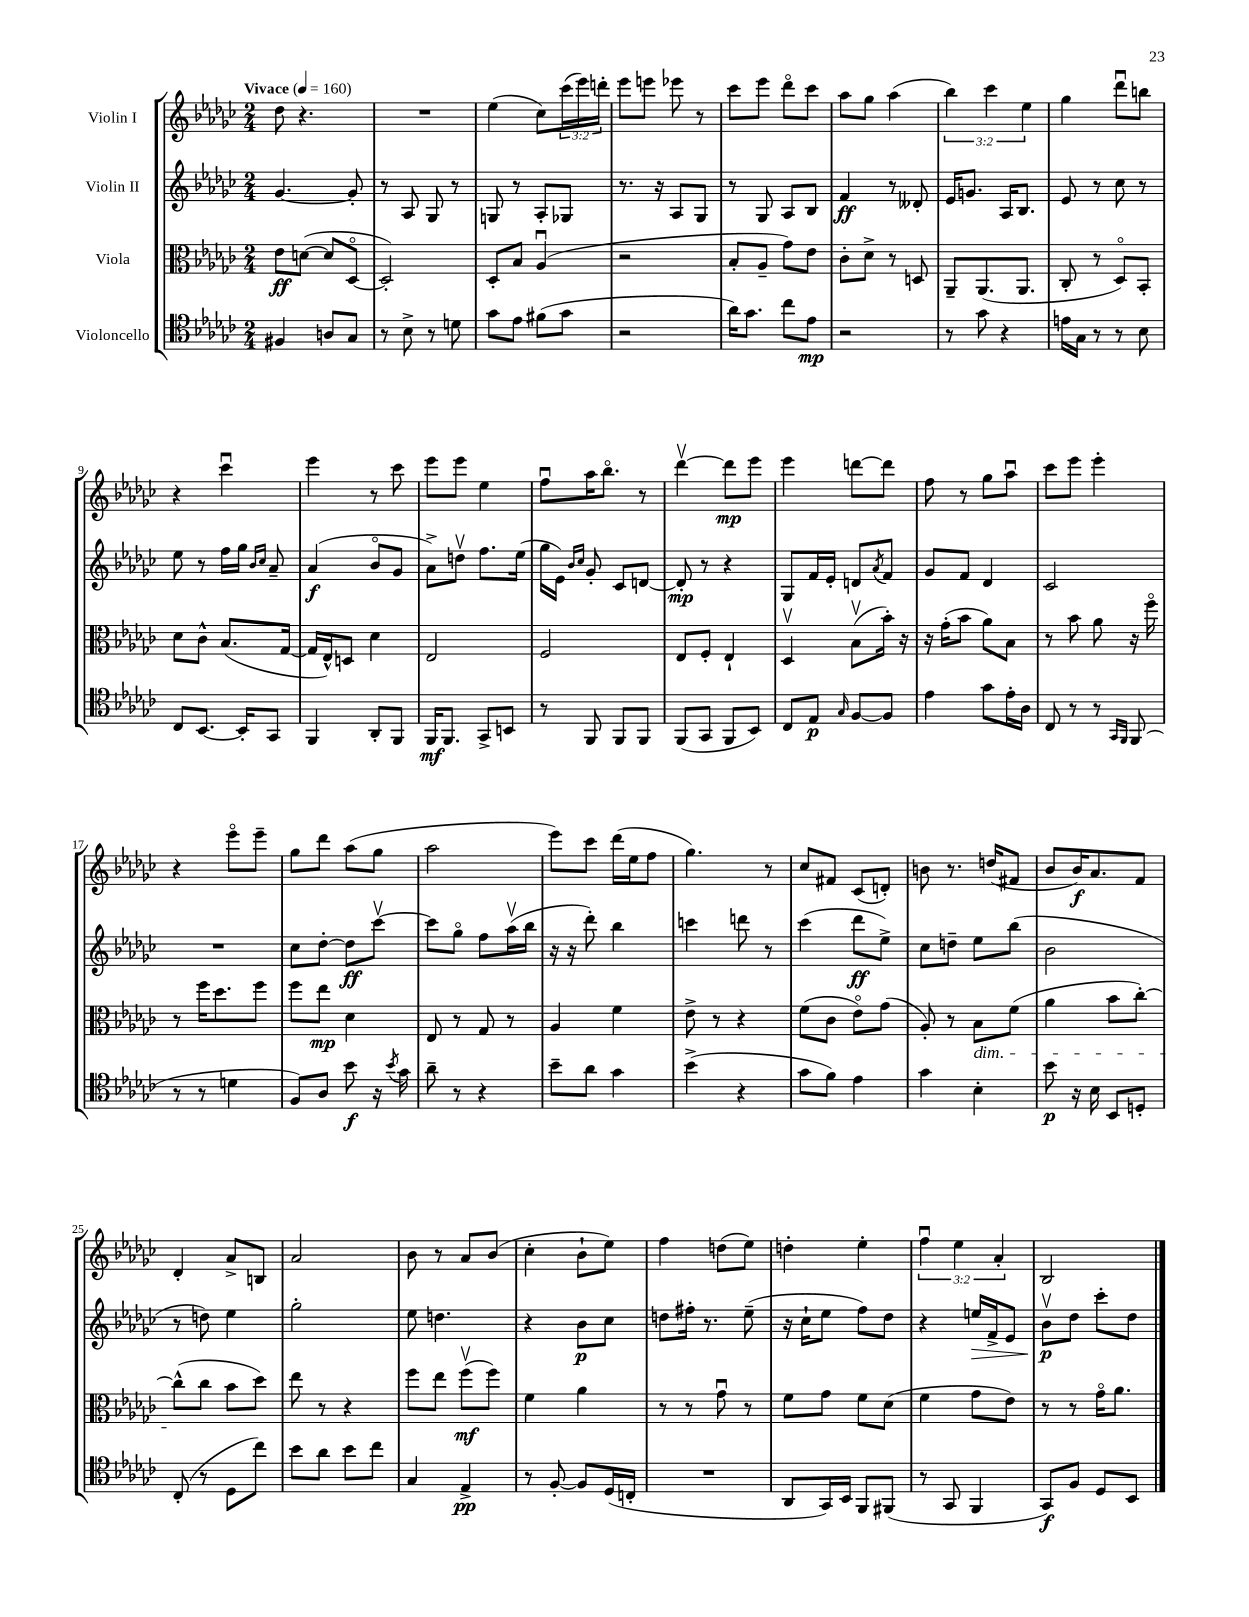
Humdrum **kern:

**kern	**kern	**kern	**kern
*staff4	*staff3	*staff2	*staff1
*clefC4	*clefC3	*clefG2	*clefG2
*k[b-e-a-d-g-c-]	*k[b-e-a-d-g-c-]	*k[b-e-a-d-g-c-]	*k[b-e-a-d-g-c-]
*M2/4	*M2/4	*M2/4	*M2/4
*MM160	*MM160	*MM160	*MM160
4F#	8e-	[4.g-	8dd-
.	([8d	.	4.r
8A	8d]	.	.
8G-	[8D-o	8g-']	.
=	=	=	=
8r	2D-'])	8r	2r
8B-^	.	8A-	.
8r	.	8G-	.
8d	.	8r	.
=	=	=	=
8g-	8D-'	8G	(4ee-
8e-	8B-	8r	.
(8f#	(4A-u	8A-'	8cc-)
8g-	.	8G-	(24ccc-
.	.	.	24eee-)
.	.	.	24ddd'
=	=	=	=
2r	2r	8.r	8eee-
.	.	.	8eee
.	.	16r	.
.	.	8A-	8eee-
.	.	8G-	8r
=	=	=	=
16a-)	8B-'	8r	8ccc-
8.g-	.	.	.
.	8A-~	8G-	8eee-
8cc-	8g-)	8A-	8ddd-o
8e-	8e-	8B-	8ccc-
=	=	=	=
2r	8c-'	4f	8aa-
.	8d-^	.	8gg-
.	8r	8r	(4aa-
.	8D	8d--'	.
=	=	=	=
8r	8AA-~	16e-	6bb-)
.	.	8.g	.
8g-	(8.AA-	.	.
.	.	.	6ccc-
4r	.	16A-	.
.	8.AA-	8.B-	.
.	.	.	6ee-
=	=	=	=
16e	8C-'	8e-	4gg-
16G-	.	.	.
8r	8r	8r	.
8r	8D-o)	8cc-	8ddd-u
8B-	8BB-'	8r	8bb
=	=	=	=
8C-	8d-	8ee-	4r
[8.BB-	8c-^^	8r	.
.	(8.B-	16ff	4ccc-u
16BB-']	.	16gg-	.
.	.	16qqb-	.
.	.	16qqcc-	.
8GG-	.	8a-~	.
.	[16G-	.	.
=	=	=	=
4FF	16G-]	(4a-	4eee-
.	16E-^^)	.	.
.	8D	.	.
8AA-'	4d-	8b-o	8r
8FF	.	8g-	8ccc-
=	=	=	=
16FF	2E-	8a-^)	8eee-
8.FF	.	.	.
.	.	8ddv	8eee-
8GG-^	.	8.ff	4ee-
8BB	.	.	.
.	.	(16ee-	.
=	=	=	=
8r	2F	16gg-	8ffu
.	.	16e-)	.
.	.	16qqb-	.
.	.	16qqcc-	.
8FF	.	8g-'	16aa-
.	.	.	8.bb-o
8FF	.	8c-	.
8FF	.	[8d	8r
=	=	=	=
(8FF	8E-	8d']	[4ddd-v
8GG-	8F'	8r	.
8FF	4E-`	4r	8ddd-]
8BB-)	.	.	8eee-
=	=	=	=
8C-	4D-v	8G-	4eee-
8E-	.	16f	.
.	.	16e-'	.
16qqG-	.	.	.
[8F	(8B-v	8d	[8ddd
.	.	8qa-	.
8F]	16b-')	8f	8ddd]
.	16r	.	.
=	=	=	=
4e-	16r	8g-	8ff
.	(16g-'	.	.
.	8b-	8f	8r
8g-	8a-)	4d-	8gg-
16e-'	8B-	.	8aa-u
16A-	.	.	.
=	=	=	=
8C-	8r	2c-	8ccc-
8r	8b-	.	8eee-
8r	8a-	.	4eee-'
16qqGG-	.	.	.
16qqFF	.	.	.
(8FF	16r	.	.
.	16ffo	.	.
=	=	=	=
8r	8r	2r	4r
8r	16ff	.	.
.	8.dd-	.	.
4d	.	.	8eee-o
.	8ff	.	8eee-~
=	=	=	=
8F)	8ff	8cc-	8gg-
8A-	8ee-	[8dd-'	8ddd-
8b-	4d-	8dd-]	(8aa-
16r	.	[8ccc-v	8gg-
8qb-	.	.	.
16g-	.	.	.
=	=	=	=
8a-~	8E-	8ccc-]	2aa-
8r	8r	8gg-o	.
4r	8G-	8ff	.
.	8r	(16aa-v	.
.	.	16bb-	.
=	=	=	=
8b-~	4A-	16r	8eee-)
.	.	16r	.
8a-	.	8ddd-')	8ccc-
4g-	4f	4bb-	(16ddd-
.	.	.	16ee-
.	.	.	8ff
=	=	=	=
(4b-^	8e-^	4ccc	4.gg-)
.	8r	.	.
4r	4r	8ddd	.
.	.	8r	8r
=	=	=	=
8g-	(8f	(4ccc-	8cc-
8f)	8c-	.	8f#
4e-	8e-o)	8ddd-	(8c-
.	(8g-	8ee-^)	8d')
=	=	=	=
4g-	8A-')	8cc-	8b
.	8r	8dd~	8.r
4B-'	8B-	8ee-	.
.	.	.	(16dd
.	(8f	(8bb-	8f#
=	=	=	=
8b-	4a-	2b-	8b-
16r	.	.	16b-)
16B-	.	.	8.a-
8BB-	8b-	.	.
8D'	[8cc-')	.	8f
=	=	=	=
(8C-'	(8cc-^^]	8r	4d-'
8r	8cc-	8dd)	.
8D-	8b-	4ee-	8a-^
8cc-)	8dd-)	.	8B
=	=	=	=
8b-	8ee-	2gg-'	2a-
8a-	8r	.	.
8b-	4r	.	.
8cc-	.	.	.
=	=	=	=
4G-	8ff	8ee-	8b-
.	8ee-	4.dd	8r
4E-^	(8ffv	.	8a-
.	8ff)	.	(8b-
=	=	=	=
8r	4f	4r	4cc-'
[8F'	.	.	.
8F]	4a-	8b-	8b-`
(16D-	.	8cc-	8ee-)
16C'	.	.	.
=	=	=	=
2r	8r	8dd	4ff
.	8r	16ff#'	.
.	.	8.r	.
.	8g-u	.	(8dd
.	8r	(8ee-~	8ee-)
=	=	=	=
8AA-	8f	16r	4dd'
.	.	16cc-`	.
16GG-)	8g-	8ee-	.
16BB-	.	.	.
8FF	8f	8ff)	4ee-'
(8FF#	(8d-	8dd-	.
=	=	=	=
8r	4f	4r	6ffu
8GG-	.	.	.
.	.	.	6ee-
4FF	8g-	16ee	.
.	.	16f^	.
.	.	.	6a-'
.	8e-)	8e-	.
=	=	=	=
8GG-)	8r	8b-v	2B-
8F	8r	8dd-	.
8D-	16g-o	8ccc-'	.
.	8.a-	.	.
8BB-	.	8dd-	.
==	==	==	==
*-	*-	*-	*-
